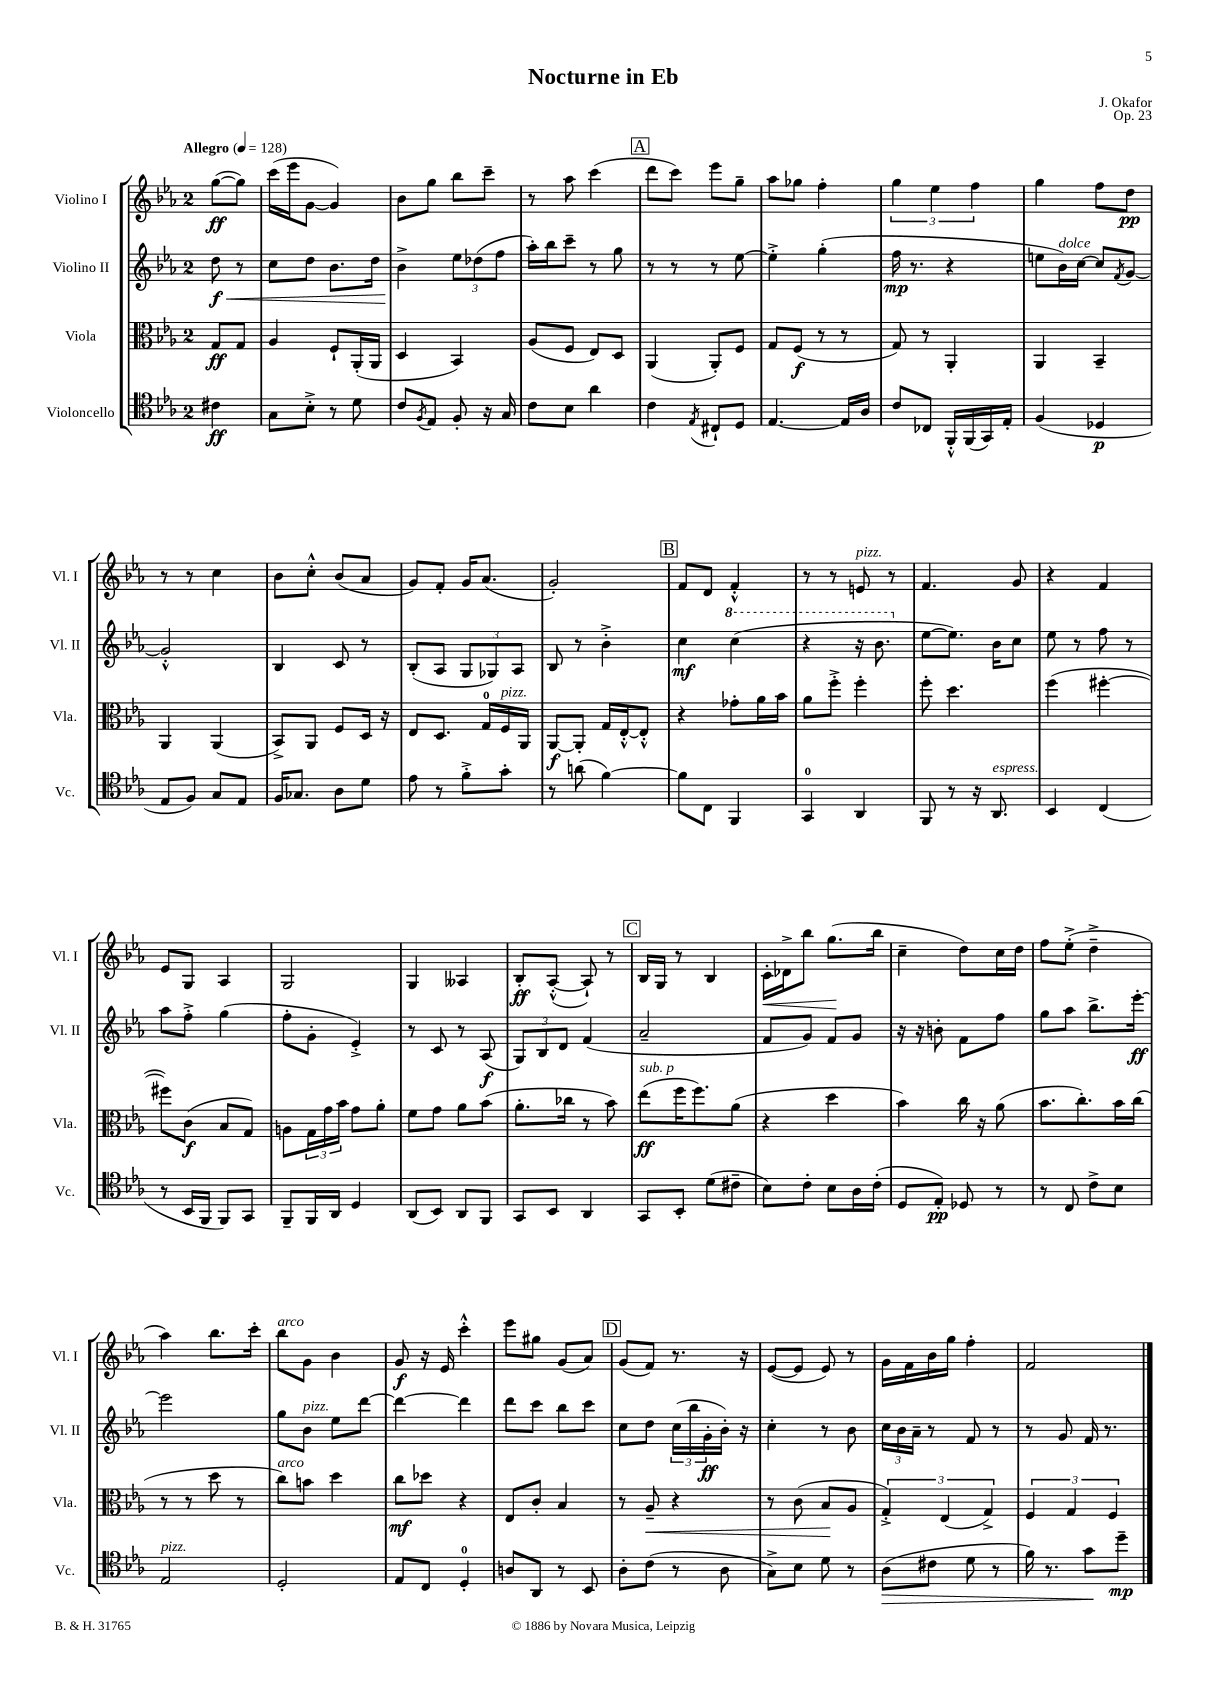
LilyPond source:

\header { title = "Nocturne in Eb" composer = "J. Okafor" opus = "Op. 23" }
<<
\new StaffGroup <<
\new Staff = "s0" \with { instrumentName = "Violino I" shortInstrumentName = "Vl. I" } {
    \clef treble \key ees \major \once \override Staff.TimeSignature.style = #'single-digit \time 2/4 \partial 4 \tempo "Allegro" 4 = 128
    g''8~\ff( g''8) |
    c'''16( ees'''16 g'8~ g'4) |
    bes'8 g''8 bes''8 c'''8-- |
    r8 aes''8 c'''4( |
    \mark \markup { \box "A" } d'''8 c'''8) ees'''8 g''8-- |
    aes''8 ges''8 f''4-. |
    \tuplet 3/2 { g''4 ees''4 f''4 } |
    g''4 f''8 d''8\pp |
    r8 r8 c''4 |
    bes'8 c''8-.-^ bes'8( aes'8 |
    g'8) f'8-. g'16 aes'8.( |
    g'2-.) |
    \mark \markup { \box "B" } f'8 d'8 f'4-.-^ |
    r8 r8 e'8^\markup { \italic "pizz." } r8 |
    f'4. g'8 |
    r4 f'4 |
    ees'8 g8 aes4 |
    g2 |
    g4 aeses4 |
    bes8-.\ff aes8~-.-^( aes8-!) r8 |
    \mark \markup { \box "C" } bes16 g16 r8 bes4 |
    c'16-.\< des'16-> bes''8 g''8.\!( bes''16 |
    c''4-- d''8) c''16 d''16 |
    f''8 ees''8-.->( d''4---> |
    aes''4) bes''8. c'''16-. |
    bes''8^\markup { \italic "arco" } g'8 bes'4 |
    g'8\f r16 ees'16 c'''4-.-^ |
    ees'''8 gis''8 g'8( aes'8) |
    \mark \markup { \box "D" } g'8( f'8) r8. r16 |
    ees'8~( ees'8 ees'8) r8 |
    g'16 f'16 bes'16 g''16 f''4-. |
    f'2 \bar "|." |
}
\new Staff = "s1" \with { instrumentName = "Violino II" shortInstrumentName = "Vl. II" } {
    \clef treble \key ees \major \once \override Staff.TimeSignature.style = #'single-digit \time 2/4 \partial 4
    d''8\f\< r8 |
    c''8 d''8 bes'8. d''16 |
    bes'4->\! \tuplet 3/2 { ees''8 des''8( f''8 } |
    aes''16-.) bes''16 c'''8-- r8 g''8 |
    \mark \markup { \box "A" } r8 r8 r8 ees''8~ |
    ees''4-.-> g''4-.( |
    f''16\mp r8. r4 |
    e''8 bes'16^\markup { \italic "dolce" }) c''16~ c''8 \acciaccatura { f'8 } g'8~ |
    g'2-.-^ |
    bes4 c'8 r8 |
    bes8-.( aes8 \tuplet 3/2 { g8 ges8) aes8 } |
    bes8 r8 bes'4-.-> |
    \mark \markup { \box "B" } c''4\mf \ottava #1 c'''4( |
    r4 r16 bes''8. \ottava #0 |
    ees''8~ ees''8.) bes'16 c''8 |
    ees''8 r8 f''8 r8 |
    aes''8 f''8-.-> g''4( |
    f''8-. g'8-. ees'4-.->) |
    r8 c'8 r8 aes8\f( |
    \tuplet 3/2 { g8) bes8 d'8 } f'4( |
    \mark \markup { \box "C" } aes'2-- |
    f'8 g'8) f'8 g'8 |
    r16 r16 b'8-. f'8 f''8 |
    g''8 aes''8 bes''8.-> ees'''16~-.\ff |
    ees'''2 |
    g''8 bes'8^\markup { \italic "pizz." } ees''8 d'''8~ |
    d'''4~ d'''4 |
    d'''8 c'''8 bes''8 c'''8 |
    \mark \markup { \box "D" } c''8 d''8 \tuplet 3/2 { c''16( bes''16 g'16-.\ff } bes'16-.) r16 |
    c''4-. r8 bes'8 |
    \tuplet 3/2 { c''16 bes'16 aes'16-- } r8 f'8 r8 |
    r8 g'8 f'16 r8. \bar "|." |
}
\new Staff = "s2" \with { instrumentName = "Viola" shortInstrumentName = "Vla." } {
    \clef alto \key ees \major \once \override Staff.TimeSignature.style = #'single-digit \time 2/4 \partial 4
    g8\ff g8 |
    aes4 f8-! aes,16-.( aes,16 |
    d4 bes,4) |
    aes8( f8 ees8) d8 |
    \mark \markup { \box "A" } aes,4( aes,8-.) f8 |
    g8 f8\f( r8 r8 |
    g8) r8 aes,4-. |
    aes,4 bes,4-- |
    aes,4 aes,4( |
    bes,8->) aes,8 f8 d16 r16 |
    ees8 d8. g16-0 f16^\markup { \italic "pizz." } aes,16 |
    aes,8~\f aes,8-. g16 ees16~-.-^ ees8-.-^ |
    \mark \markup { \box "B" } r4 ges'8-. aes'16 bes'16 |
    aes'8 f''8-.-> f''4-. |
    f''8-. d''4. |
    f''4( fis''4~-. |
    fis''8) c'8\f( bes8 g8) |
    a8 \tuplet 3/2 { g16 g'16 bes'16 } g'8 aes'8-. |
    f'8 g'8 aes'8 bes'8( |
    aes'8.-. ces''16 r8 bes'8) |
    \mark \markup { \box "C" } ees''8\ff^\markup { \italic "sub. p" }( f''16 f''8.) aes'8( |
    r4 d''4 |
    bes'4) c''16 r16 aes'8( |
    bes'8. c''8.-.) bes'16 c''16( |
    r8 r8 d''8 r8 |
    c''8^\markup { \italic "arco" }) b'8 d''4 |
    c''8\mf des''8 r4 |
    ees8 c'8-. bes4 |
    \mark \markup { \box "D" } r8 aes8--\< r4 |
    r8 c'8( bes8\! aes8 |
    \tuplet 3/2 { g4-.->) ees4( g4->) } |
    \tuplet 3/2 { f4 g4 f4 } \bar "|." |
}
\new Staff = "s3" \with { instrumentName = "Violoncello" shortInstrumentName = "Vc." } {
    \clef tenor \key ees \major \once \override Staff.TimeSignature.style = #'single-digit \time 2/4 \partial 4
    cis'4\ff |
    g8 bes8-.-> r8 d'8 |
    c'8 \acciaccatura { f8 } ees8 f8-. r16 g16 |
    c'8 bes8 aes'4 |
    \mark \markup { \box "A" } c'4 \acciaccatura { ees8 } cis8-! d8 |
    ees4.~ ees16 aes16 |
    c'8 ces8 f,16-.-^ f,16( g,16) ees16-. |
    f4( des4\p |
    ees8 f8) g8 ees8 |
    f16 ges8. aes8 d'8 |
    ees'8 r8 f'8-.-> g'8-. |
    r8 a'8( f'4~) |
    \mark \markup { \box "B" } f'8 c8 f,4 |
    g,4-0 aes,4 |
    f,8 r8 r16 aes,8.^\markup { \italic "espress." } |
    bes,4 c4( |
    r8 bes,16 f,16 f,8) g,8 |
    f,8-- f,16 aes,16 d4 |
    aes,8( bes,8) aes,8 f,8 |
    g,8 bes,8 aes,4 |
    \mark \markup { \box "C" } g,8 bes,8-. d'8( cis'8-- |
    bes8) c'8-. bes8 aes16 c'16-.( |
    d8 ees8-.\pp) des8 r8 |
    r8 c8 c'8-> bes8 |
    ees2^\markup { \italic "pizz." } |
    d2-. |
    ees8 c8 d4-0-. |
    a8 aes,8 r8 bes,8 |
    \mark \markup { \box "D" } aes8-. c'8( r8 aes8 |
    g8->) bes8 d'8 r8 |
    aes8\>( cis'8 d'8 r8 |
    f'16) r8. g'8\! d''8--\mp \bar "|." |
}
>>
>>
\layout { \context { \Score \remove "Bar_number_engraver" } }
